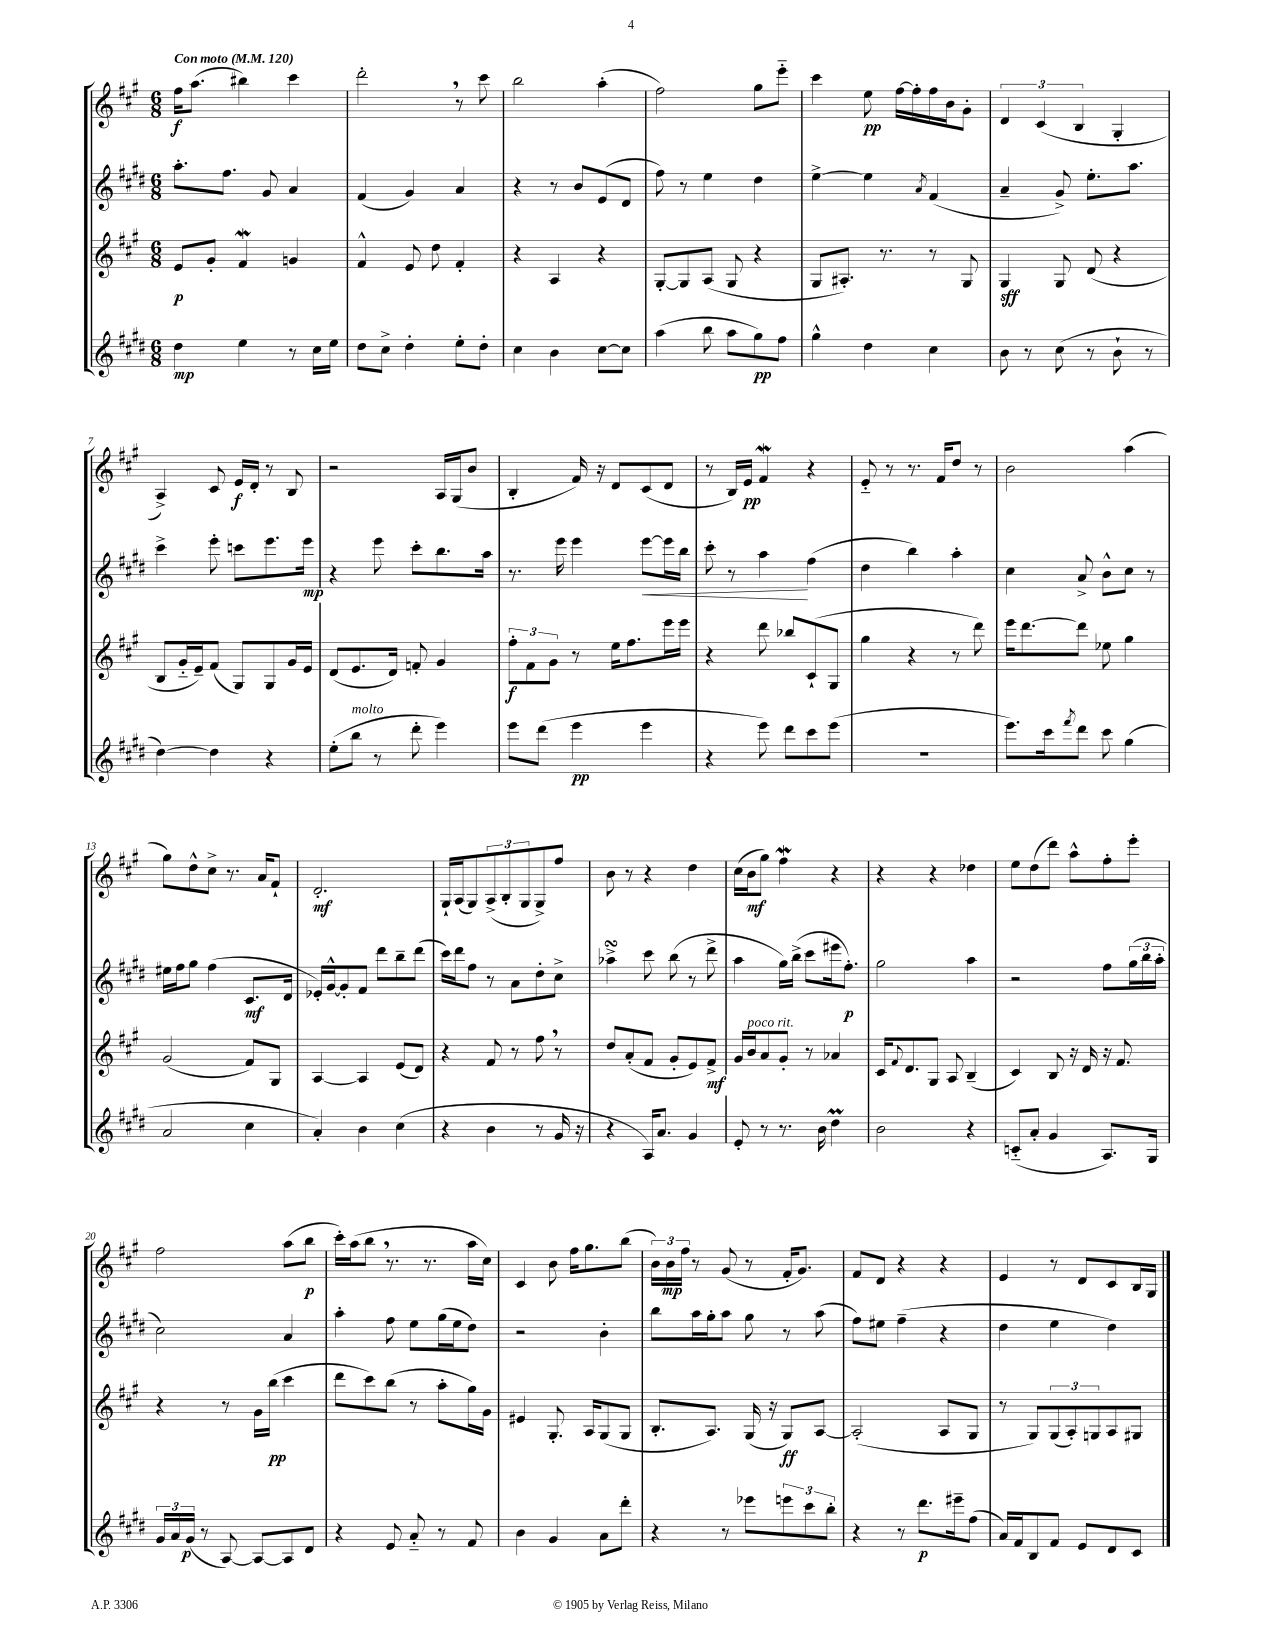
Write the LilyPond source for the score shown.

<<
\new StaffGroup <<
\new Staff = "s0" {
    \clef treble \key a \major \numericTimeSignature \time 6/8 \tempo "Con moto" 4 = 120
    fis''16\f a''8.( bis''4) cis'''4 |
    d'''2-. \breathe r8 cis'''8 |
    b''2 a''4-.( |
    fis''2) gis''8 e'''8-_ |
    cis'''4 e''8\pp fis''16~ fis''16-. fis''16 b'16 gis'8-. |
    \tuplet 3/2 { d'4 cis'4( b4 } gis4-. |
    a4->) cis'8 e'16\f d'16-. r8 b8 |
    r2 a16 gis16( b'8 |
    b4-. fis'16) r16 d'8 cis'8( d'8 |
    r8 b16) e'16\pp fis'4\mordent r4 |
    e'8-_ r8 r8. fis'16 d''8 r8 |
    b'2 a''4( |
    gis''8) d''8-^ cis''8-> r8. a'16 fis'8-! |
    d'2.-.\mf |
    gis16-! a16( gis8) \tuplet 3/2 { a8->( b8-. gis8 } gis8->) fis''8 |
    b'8 r8 r4 d''4 |
    cis''16( b'16\mf gis''8) fis''4\mordent r4 |
    r4 r4 des''4 |
    e''8 d''8( d'''8) a''8-^ fis''8-. e'''8-. |
    fis''2 a''8( b''8\p |
    cis'''16-.) a''16( b''8 \breathe r8. r8. a''16 cis''16) |
    cis'4 b'8 fis''16 gis''8. b''8( |
    \tuplet 3/2 { b'16) b'16\mp fis''16 } r8 gis'8( r8 fis'16-. gis'8.) |
    fis'8 d'8 r4 r4 |
    e'4 r8 d'8 cis'8 b16 gis16 \bar "|." |
}
\new Staff = "s1" {
    \clef treble \key e \major \numericTimeSignature \time 6/8
    a''8.-. fis''8. gis'8 a'4 |
    fis'4( gis'4) a'4 |
    r4 r8 b'8 e'8( dis'8 |
    fis''8) r8 e''4 dis''4 |
    e''4~-> e''4 \acciaccatura { a'8 } fis'4( |
    a'4-- gis'8->) e''8.-. a''8. |
    cis'''4-> e'''8-. c'''8 e'''8. e'''16\mp |
    r4 e'''8 cis'''8-. b''8. a''16 |
    r8. e'''16 e'''4 e'''8~\< e'''16 b''16 |
    cis'''8-. r8 a''4\! fis''4( |
    dis''4 b''4) a''4-. |
    cis''4 a'8-> b'8-^ cis''8 r8 |
    eis''16 fis''16 gis''8 fis''4( cis'8.\mf dis'16 |
    ees'16-.) gis'16~-^ gis'8-. fis'8 dis'''8 b''8-- dis'''8( |
    cis'''16) dis'''16 fis''8 r8 a'8 dis''8-. cis''8-> |
    aes''4->\turn cis'''8 b''8( r8 dis'''8-> |
    a''4 gis''16) b''16->( cis'''8 eis'''16 fis''8.-.\p) |
    gis''2 a''4 |
    r2 fis''8 \tuplet 3/2 { gis''16( b''16 a''16-. } |
    cis''2) a'4 |
    a''4-. fis''8 e''8 gis''16( e''16 dis''8) |
    r2 b'4-. |
    b''8 a''16 gis''16-. a''8 gis''8 r8 a''8( |
    fis''8) eis''8 fis''4--( r4 |
    dis''4 e''4 dis''4) \bar "|." |
}
\new Staff = "s2" {
    \clef treble \key a \major \numericTimeSignature \time 6/8
    e'8\p gis'8-. fis'4\mordent g'4 |
    fis'4-^ e'8 d''8 fis'4-. |
    r4 a4 r4 |
    gis8~-. gis8 a8( gis8 r4 |
    gis8 ais8.-.) r8. r8 gis8 |
    gis4\sff gis8 d'8( r4 |
    b8 gis'16-_ e'16--) fis'8( gis8) gis8 gis'16 e'16 |
    d'8( e'8. d'16) f'8-. gis'4 |
    \tuplet 3/2 { fis''8-.\f fis'8 gis'8 } r8 e''16 fis''8. e'''16 e'''16 |
    r4 d'''8 bes''8 cis'8-!( gis8 |
    gis''4 r4 r8 d'''8) |
    e'''16 d'''8.~ d'''8 ees''8 gis''4 |
    gis'2( fis'8) gis8 |
    a4~ a4 e'8( d'8) |
    r4 fis'8 r8 fis''8 \breathe r8 |
    d''8 a'8-.( fis'8 gis'8-. e'8) fis'8->\mf |
    gis'16 b'16^\markup { \italic "poco rit." } a'8 gis'8-. r8 aes'4 |
    cis'16 \appoggiatura { fis'8 } d'8. gis8 a8 b4--( |
    cis'4) b8 r16 d'16 r16 fis'8. |
    r4 r8 gis'16 b''16\pp( cis'''4 |
    d'''8 cis'''8) b''8( r8 a''8-. gis''16) gis'16 |
    eis'4 gis8.-. a16 gis8( gis8 |
    b8.-. a8.) gis16( r16 gis8\ff) a8~ |
    a2-.( a8 gis8 |
    r8 gis8) \tuplet 3/2 { gis8( a8-.) g8 } a8 gis8 \bar "|." |
}
\new Staff = "s3" {
    \clef treble \key e \major \numericTimeSignature \time 6/8
    dis''4\mp e''4 r8 cis''16 e''16 |
    dis''8 cis''8-> dis''4-. e''8-. dis''8-. |
    cis''4 b'4 cis''8~ cis''8 |
    a''4( b''8 a''8 gis''8\pp) fis''8 |
    gis''4-^ dis''4 cis''4 |
    b'8 r8 cis''8( r8 b'8-! r8 |
    dis''4~) dis''4 r4 |
    e''8-.( b''8^\markup { \italic "molto" } r8 dis'''8-. e'''4) |
    e'''8 dis'''8( e'''4\pp e'''4 |
    r4 e'''8) dis'''8 cis'''8 e'''8( |
    R2. |
    e'''8.) cis'''16 \acciaccatura { fis'''8 } dis'''8 cis'''8 gis''4( |
    a'2 cis''4 |
    a'4-.) b'4 cis''4( |
    r4 b'4 r8 gis'16 r16 |
    r4 a16) a'8. gis'4 |
    e'8-. r8 r8. b'16 dis''4\prall |
    b'2 r4 |
    c'8-_( a'8-. gis'4 a8.) gis16 |
    \tuplet 3/2 { gis'16 a'16 gis'16\p( } r8 a8~) a8~ a8 dis'8 |
    r4 e'8 a'8-_ r8 fis'8 |
    b'4 gis'4 a'8 dis'''8-. |
    r4 r8 ees'''8 \tuplet 3/2 { e'''8 cis'''8 b''8-. } |
    r4 r8 dis'''8.\p eis'''16-- fis''8( |
    a'16) fis'16 b8 fis'8 e'8 dis'8 cis'8 \bar "|." |
}
>>
>>
